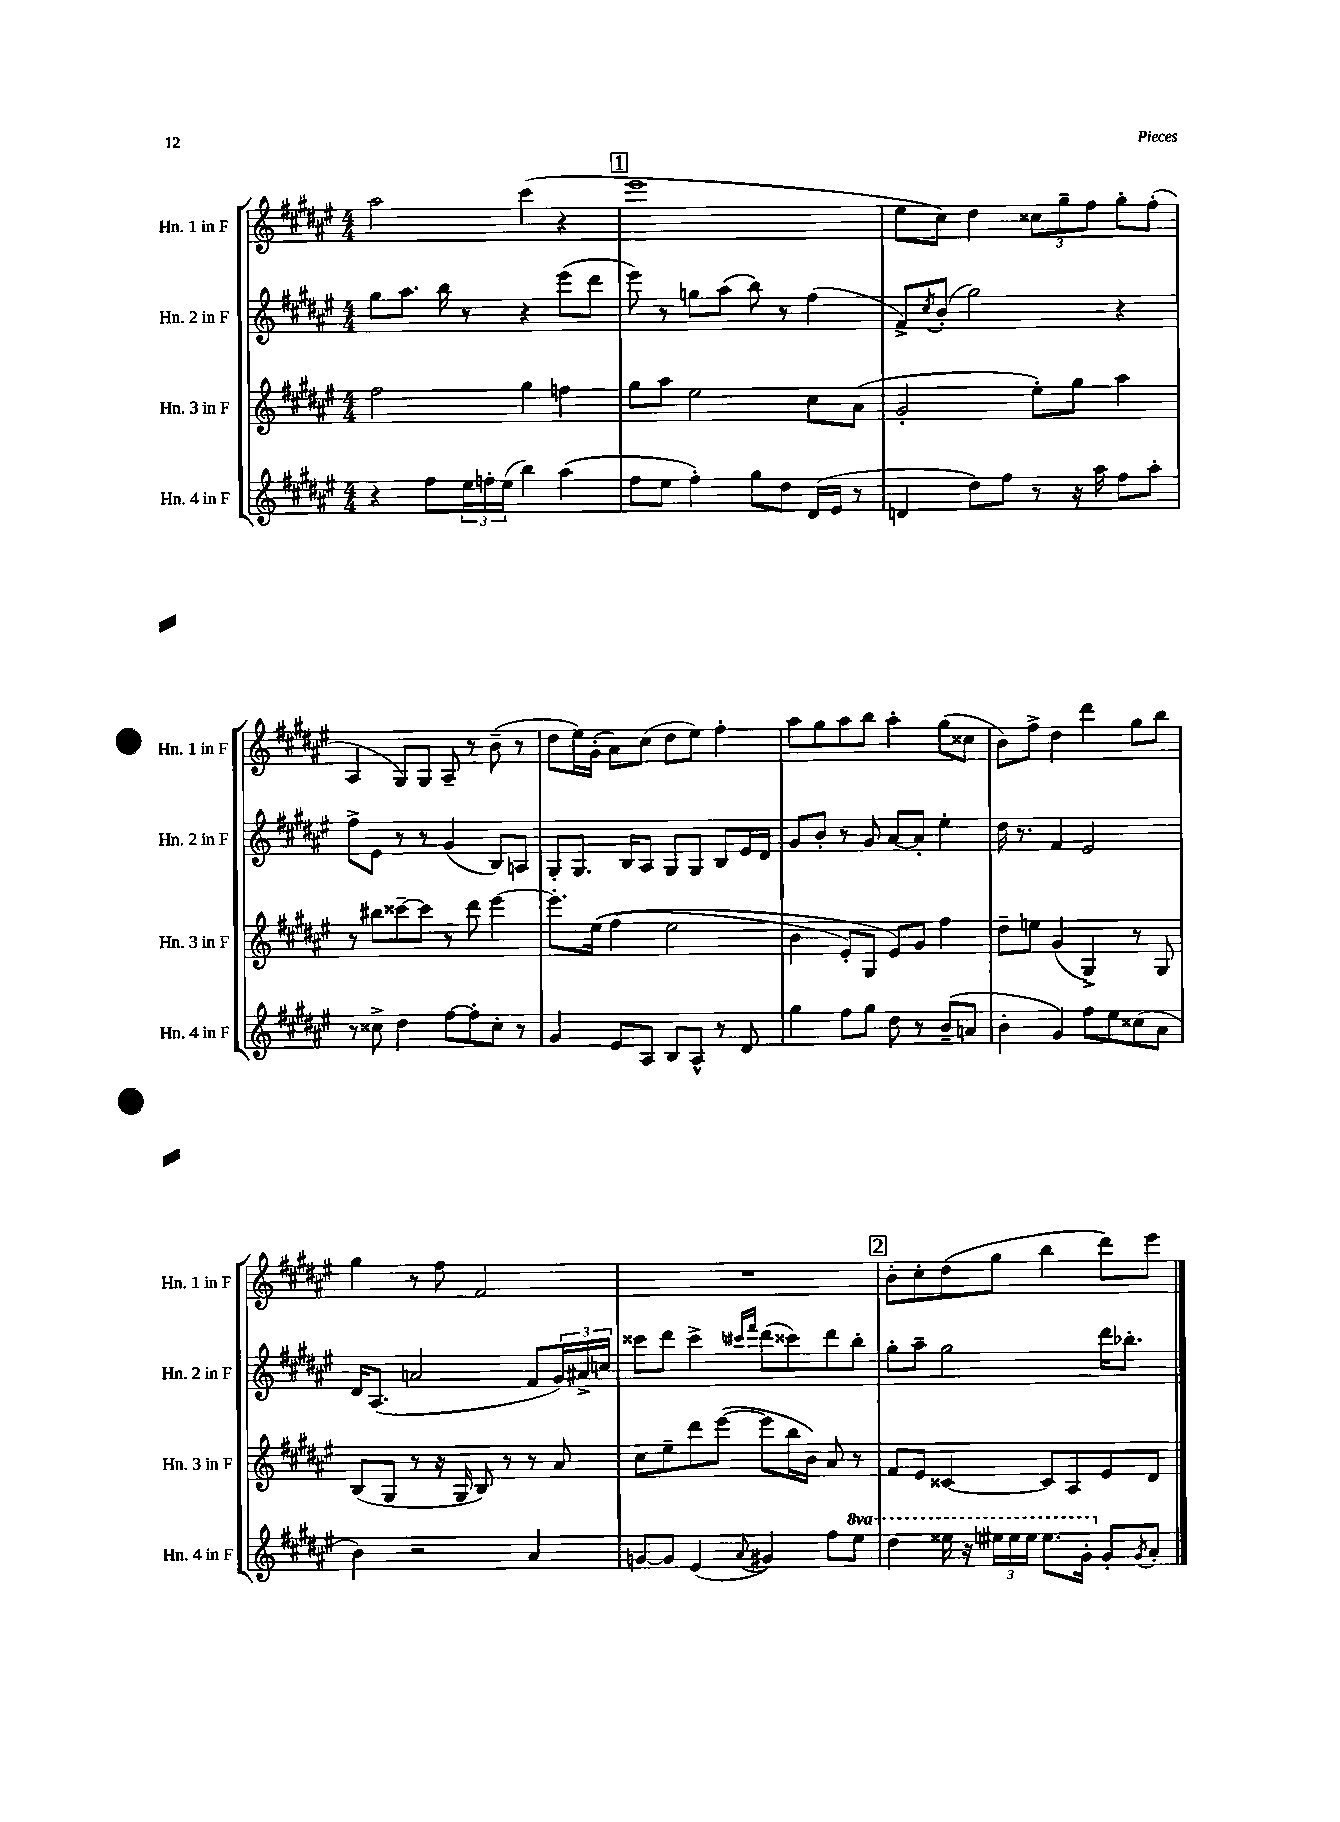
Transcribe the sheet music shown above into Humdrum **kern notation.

**kern	**kern	**kern	**kern
*part4	*part3	*part2	*part1
*staff4	*staff3	*staff2	*staff1
*I"Hn. 4 in F	*I"Hn. 3 in F	*I"Hn. 2 in F	*I"Hn. 1 in F
*I'Hn. 4 in F	*I'Hn. 3 in F	*I'Hn. 2 in F	*I'Hn. 1 in F
*clefG2	*clefG2	*clefG2	*clefG2
*k[f#c#g#d#a#e#]	*k[f#c#g#d#a#e#]	*k[f#c#g#d#a#e#]	*k[f#c#g#d#a#e#]
*M4/4	*M4/4	*M4/4	*M4/4
=113	=113	=113	=113
4r	2ff#\	8gg#\L	2aa#\
.	.	8.aa#\J	.
8ff#\L	.	.	.
.	.	16bb\	.
24ee#\L	.	8r	.
24ffn'\	.	.	.
(24ee#\JJ	.	.	.
4bb\)	4gg#\	4r	(4ccc#\
(4aa#\	4ffn\	(8eee#\L	4r
.	.	8ddd#\J	.
!!LO:REH:place=s1:t=1
=114	=114	=114	=114
8ff#\L	8gg#\L	8eee#\)	1eee#
8ee#\J	8aa#\J	8r	.
4ff#'\)	2ee#\	8ggn\L	.
.	.	(8aa#\J	.
8gg#\L	.	8bb\)	.
8dd#\J	.	8r	.
(16d#/LL	8cc#\L	(4ff#\	.
16e#/JJ	.	.	.
8r	(8a#\J	.	.
=115	=115	=115	=115
4dn/	2g#'/	8f#^/L)	8ee#\L
.	.	8qcc#/	.
.	.	(8b'/J	8cc#\J)
8dd#\L)	.	2gg#\)	4dd#\
8ff#\J	.	.	.
8r	8ee#'\L)	.	12cc##X\L
.	.	.	12gg#~\
16r	8gg#\J	.	.
.	.	.	12ff#\J
16aa#\	.	.	.
8ff#\L	4aa#\	4r	8gg#'\L
8aa#'\J	.	.	(8ff#'\J
!!LO:LB:g=z
=116	=116	=116	=116
8r	8r	8ff#^\L	4A#/
8cc##X^\	8bb#X\L	8e#\J	.
4dd#\	[8ccc##X~\	8r	8G#/L)
.	8ccc##\J]	8r	8G#/J
[8ff#\L	8r	(4g#/	8A#~/
8ff#'\]	8ddd#\	.	8r
8cc##'\J	[4eee#\	8B/L)	(8b~\
8r	.	8An/J	8r
=117	=117	=117	=117
4g#/	8.eee#'\L]	8G#'/L	8dd#\L
.	.	8.G#/J	16ee#\L)
.	(16ee#\Jk	.	(16g#'\JJ
8e#/L	(4ff#\	.	8a#\L)
.	.	16B/KL	.
8A#/J	.	8A#/J	(8cc#\J
8B/L	2ee#\	8G#/L	8dd#\L
8A#^^/J	.	8G#/J	8ee#\J)
8r	.	8B/L	4ff#'\
8d#/	.	16e#/L	.
.	.	16d#/JJ	.
=118	=118	=118	=118
4gg#\	4b\	8g#/L	8aa#\L
.	.	8b'/J	8gg#\
8ff#\L	8e#'/L)	8r	8aa#\
8gg#\J	8G#/J	8g#/	8bb\J
8dd#\	8e#/L)	[8a#/L	4aa#'\
8r	8g#/J	8a#'/J]	.
(8b~/L	4ff#\	4ee#'\	(8gg#\L
8an/J	.	.	8cc##X\J
=119	=119	=119	=119
4b'\	8dd#~\L	16dd#\	8b\L)
.	.	8.r	.
.	8een\J	.	8ff#^\J
4g#/)	(4g#/	4f#/	4dd#\
8ff#\L	4G#^/)	2e#/	4ddd#\
8ee#\	.	.	.
(8cc##X\	8r	.	8gg#\L
8a#\J	8G#/	.	8bb\J
!!LO:LB:g=z
=120	=120	=120	=120
4b\)	(8B/L	16d#/KL	4gg#\
.	.	(8.A#/J	.
.	8G#/J	.	.
2r	8r	2an/	8r
.	16r	.	8ff#\
.	16G#/	.	.
.	8B/)	.	2f#/
.	8r	.	.
4a#/	8r	8f#/L	.
.	8a#/	24g#/L)	.
.	.	24a#X^/	.
.	.	24ccn/JJ	.
=121	=121	=121	=121
[8gn/L	8cc#\L	8ccc##X\L	1r
8g/J]	8ee#~\	8ddd#\J	.
(4e#/	8ddd#\	4ccc##^\	.
.	([8eee#\J	.	.
.	.	16qqccc#X/LL	.
8qqa#/	.	16qqfff#/JJ	.
4g#X/)	8eee#\L]	(8ddd#\L	.
.	16bb\L	8ccc##X\)	.
.	16b\JJ)	.	.
8ff#\L	8a#/	8ddd#\	.
*8va	*	*	*
8eee#\J	8r	8bb'\J	.
!!LO:REH:place=s1:t=2
=122	=122	=122	=122
4ddd#\	8f#/L	8gg#'\L	8b'\L
.	8e#/J	8aa#~\J	8cc#'\
16eee##X\	[4c##X/	2gg#\	(8dd#\
16r	.	.	.
24eee#X\LL	.	.	8gg#\J
24eee#\	.	.	.
24eee#\JJ	.	.	.
8.eee#\L	8c##/L]	.	4bb\
.	8A#/	.	.
16gg#'\Jk	.	.	.
*X8va	*	*	*
8g#'/L	8e#/	16ddd#\KL	8ddd#\L)
.	.	8.bb-X'\J	.
8qg#/	.	.	.
8a#'/J	8d#/J	.	8eee#\J
==	==	==	==
*-	*-	*-	*-
